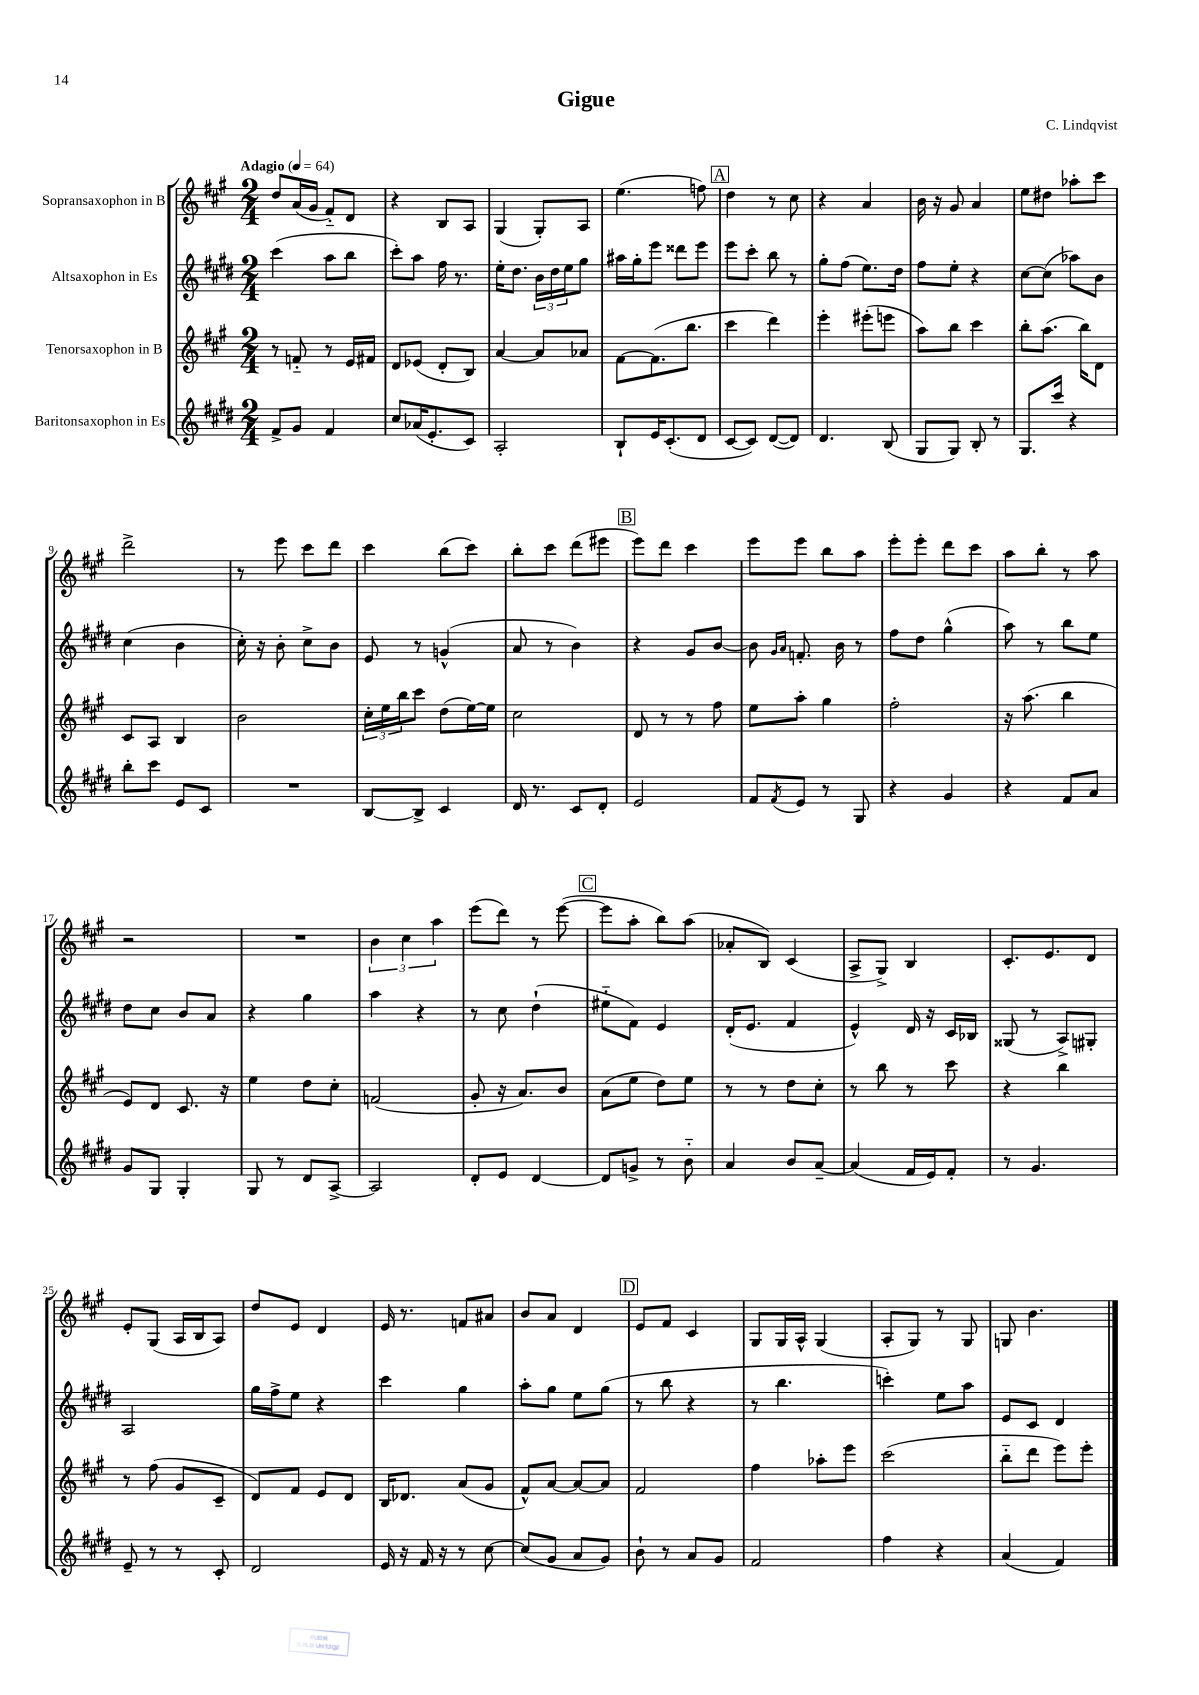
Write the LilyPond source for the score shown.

\header { title = "Gigue" composer = "C. Lindqvist" }
<<
\new StaffGroup <<
\new Staff = "s0" \with { instrumentName = "Sopransaxophon in B" } {
    \clef treble \key a \major \numericTimeSignature \time 2/4 \tempo "Adagio" 4 = 64
    d''8 a'16( gis'16 fis'8-_) d'8 |
    r4 b8 a8 |
    gis4( gis8-.) a8 |
    e''4.( f''8) |
    \mark \markup { \box "A" } d''4 r8 cis''8 |
    r4 a'4 |
    b'16 r16 gis'8 a'4 |
    e''8 dis''8 aes''8-. cis'''8 |
    d'''2-> |
    r8 e'''8 cis'''8 d'''8 |
    cis'''4 b''8( cis'''8) |
    b''8-. cis'''8 d'''8( eis'''8 |
    \mark \markup { \box "B" } e'''8) d'''8 cis'''4 |
    e'''8 e'''8 b''8 a''8 |
    e'''8-. e'''8-. d'''8 cis'''8 |
    a''8 b''8-. r8 a''8 |
    r2 |
    R2 |
    \tuplet 3/2 { b'4 cis''4 a''4 } |
    e'''8( d'''8) r8 e'''8~( |
    \mark \markup { \box "C" } e'''8 a''8-. b''8) a''8( |
    aes'8-. b8) cis'4( |
    a8-> gis8->) b4 |
    cis'8.-. e'8. d'8 |
    e'8-. gis8( a16 b16 a8) |
    d''8 e'8 d'4 |
    e'16 r8. f'8 ais'8 |
    b'8 a'8 d'4 |
    \mark \markup { \box "D" } e'8 fis'8 cis'4 |
    gis8 gis16 a16-^ gis4( |
    a8-. gis8) r8 gis8 |
    g8 b'4. \bar "|." |
}
\new Staff = "s1" \with { instrumentName = "Altsaxophon in Es" } {
    \clef treble \key e \major \numericTimeSignature \time 2/4
    cis'''4( a''8 b''8 |
    cis'''8-.) a''8 fis''16 r8. |
    e''16-. dis''8. \tuplet 3/2 { b'16 dis''16 e''16 } gis''8 |
    ais''16 gis''16-. e'''8 disis'''8 e'''8 |
    \mark \markup { \box "A" } e'''8 cis'''8-. b''8 r8 |
    gis''8-. fis''8( e''8.) dis''16 |
    fis''8 e''8-. r4 |
    cis''8~ cis''8( aes''8) b'8 |
    cis''4( b'4 |
    cis''16-.) r16 b'8-. cis''8-> b'8 |
    e'8 r8 g'4-^( |
    a'8 r8 b'4) |
    \mark \markup { \box "B" } r4 gis'8 b'8~ |
    b'8 \grace { gis'16 a'16 } f'8.-. b'16 r8 |
    fis''8 dis''8 gis''4-^( |
    a''8) r8 b''8 e''8 |
    dis''8 cis''8 b'8 a'8 |
    r4 gis''4 |
    a''4 r4 |
    r8 cis''8 dis''4-!( |
    \mark \markup { \box "C" } eis''8-_ fis'8) e'4 |
    dis'16-.( e'8. fis'4 |
    e'4-^) dis'16 r16 cis'16 bes16 |
    gisis8( r8 a8->) gis8-. |
    a2 |
    gis''16 fis''16-> e''8 r4 |
    cis'''4 gis''4 |
    a''8-. gis''8 e''8 gis''8( |
    \mark \markup { \box "D" } r8 b''8 r4 |
    r8 b''4. |
    c'''4-.) e''8 a''8 |
    e'8 cis'8 dis'4 \bar "|." |
}
\new Staff = "s2" \with { instrumentName = "Tenorsaxophon in B" } {
    \clef treble \key a \major \numericTimeSignature \time 2/4
    r8 f'8-_ r8 e'16 fis'16 |
    d'8 ees'8( d'8-. b8) |
    a'4~ a'8 aes'8 |
    fis'8~ fis'8.( b''8. |
    \mark \markup { \box "A" } cis'''4 d'''4) |
    e'''4-. eis'''8-.( e'''8 |
    a''8) b''8 cis'''4 |
    b''8-. a''8.( b''16) d'8 |
    cis'8 a8 b4 |
    b'2 |
    \tuplet 3/2 { cis''16-. e''16 b''16 } cis'''8 d''8( e''16~) e''16 |
    cis''2 |
    \mark \markup { \box "B" } d'8 r8 r8 fis''8 |
    e''8 a''8-. gis''4 |
    fis''2-. |
    r16 a''8.( b''4 |
    e'8) d'8 cis'8. r16 |
    e''4 d''8 cis''8-. |
    f'2( |
    gis'8-. r16 a'8.) b'8 |
    \mark \markup { \box "C" } a'8( e''8 d''8) e''8 |
    r8 r8 d''8 cis''8-. |
    r8 b''8 r8 cis'''8 |
    r4 b''4 |
    r8 fis''8( gis'8 cis'8-- |
    d'8) fis'8 e'8 d'8 |
    b16 des'8. a'8( gis'8 |
    fis'8-^) a'8~ a'8~ a'8 |
    \mark \markup { \box "D" } fis'2 |
    fis''4 aes''8-. e'''8 |
    cis'''2( |
    b''8-_ d'''8 e'''8) e'''8-. \bar "|." |
}
\new Staff = "s3" \with { instrumentName = "Baritonsaxophon in Es" } {
    \clef treble \key e \major \numericTimeSignature \time 2/4
    fis'8-> gis'8 fis'4 |
    cis''8 aes'16( e'8.-. cis'8) |
    a2-. |
    b8-! e'16 cis'8.-.( dis'8 |
    \mark \markup { \box "A" } cis'8~ cis'8) dis'8~( dis'8) |
    dis'4. b8( |
    gis8 gis8) b8-. r8 |
    gis8. cis'''16 r4 |
    b''8-. cis'''8 e'8 cis'8 |
    R2 |
    b8~ b8-> cis'4 |
    dis'16 r8. cis'8 dis'8-. |
    \mark \markup { \box "B" } e'2 |
    fis'8 \acciaccatura { fis'8 } e'8 r8 gis8 |
    r4 gis'4 |
    r4 fis'8 a'8 |
    gis'8 gis8 gis4-. |
    gis8 r8 dis'8 a8~-> |
    a2 |
    dis'8-. e'8 dis'4~ |
    \mark \markup { \box "C" } dis'8 g'8-> r8 b'8-_ |
    a'4 b'8 a'8~-- |
    a'4( fis'16 e'16) fis'8-. |
    r8 gis'4. |
    e'8-- r8 r8 cis'8-. |
    dis'2 |
    e'16 r16 fis'16 r16 r8 cis''8~ |
    cis''8( gis'8 a'8 gis'8) |
    \mark \markup { \box "D" } b'8-! r8 a'8 gis'8 |
    fis'2 |
    fis''4 r4 |
    a'4( fis'4) \bar "|." |
}
>>
>>
